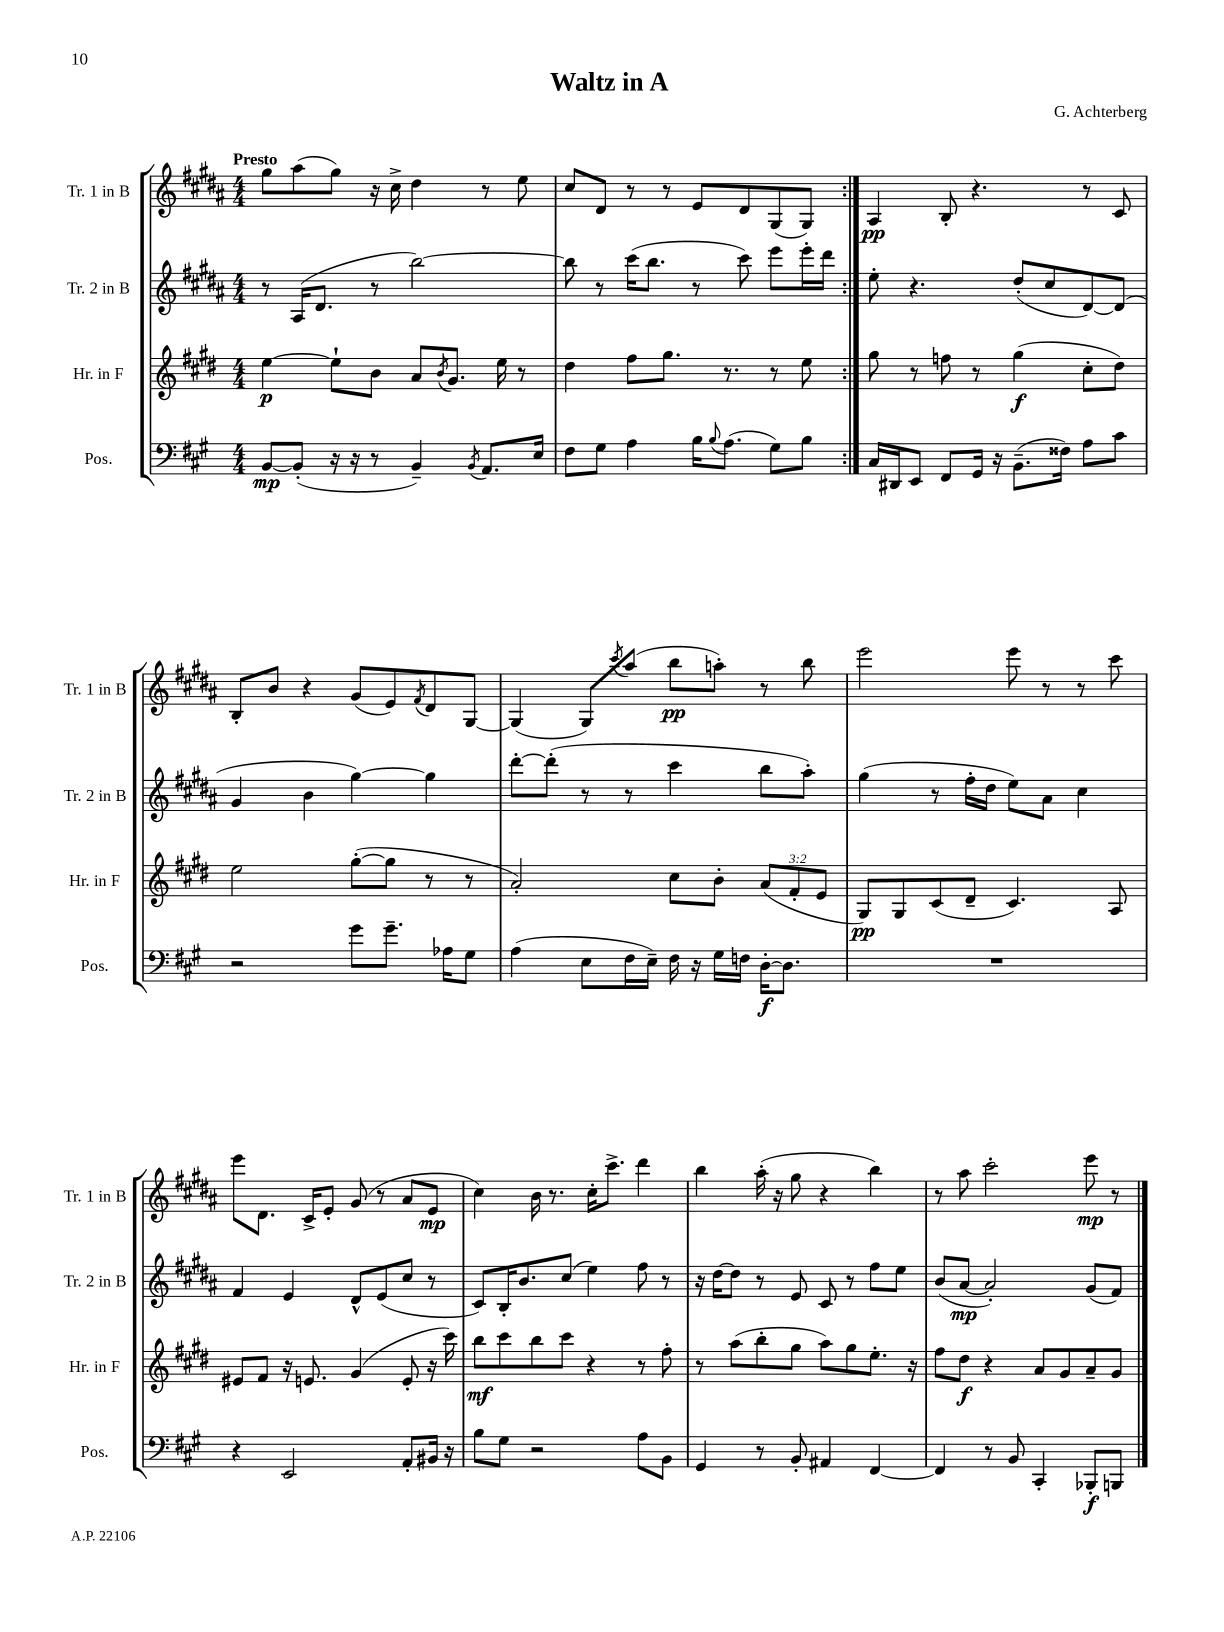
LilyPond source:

\header { title = "Waltz in A" composer = "G. Achterberg" }
<<
\new StaffGroup <<
\new Staff = "s0" \with { instrumentName = "Tr. 1 in B" shortInstrumentName = "Tr. 1 in B" } {
    \clef treble \key b \major \numericTimeSignature \time 4/4 \tempo "Presto"
    \repeat volta 2 { gis''8 ais''8( gis''8) r16 cis''16-> dis''4 r8 e''8 |
    cis''8 dis'8 r8 r8 e'8 dis'8 gis8( gis8) | }
    ais4\pp b8-. r4. r8 cis'8 |
    b8-. b'8 r4 gis'8( e'8) \acciaccatura { fis'8 } dis'8 gis8~ |
    gis4( gis8) \acciaccatura { cis'''8 } ais''8( b''8\pp a''8-.) r8 b''8 |
    e'''2 e'''8 r8 r8 cis'''8 |
    e'''8 dis'8. cis'16-> e'8-. gis'8( r8 ais'8 e'8\mp |
    cis''4) b'16 r8. cis''16-. cis'''8.-> dis'''4 |
    b''4 ais''16-.( r16 gis''8 r4 b''4) |
    r8 ais''8 cis'''2-. e'''8\mp r8 \bar "|." |
}
\new Staff = "s1" \with { instrumentName = "Tr. 2 in B" shortInstrumentName = "Tr. 2 in B" } {
    \clef treble \key b \major \numericTimeSignature \time 4/4
    \repeat volta 2 { r8 ais16( dis'8. r8 b''2~) |
    b''8 r8 cis'''16( b''8. r8 cis'''8) e'''8 e'''16-. dis'''16 | }
    e''8-. r4. dis''8-.( cis''8 dis'8~) dis'8( |
    gis'4 b'4 gis''4~) gis''4 |
    dis'''8~-. dis'''8-.( r8 r8 cis'''4 b''8 ais''8-.) |
    gis''4( r8 fis''16-. dis''16 e''8) ais'8 cis''4 |
    fis'4 e'4 dis'8-^ e'8( cis''8 r8 |
    cis'8) b16-. b'8. cis''8( e''4) fis''8 r8 |
    r16 dis''16~ dis''8 r8 e'8 cis'8 r8 fis''8 e''8 |
    b'8( ais'8~\mp ais'2-.) gis'8( fis'8) \bar "|." |
}
\new Staff = "s2" \with { instrumentName = "Hr. in F" shortInstrumentName = "Hr. in F" } {
    \clef treble \key e \major \numericTimeSignature \time 4/4 \override Staff.TupletNumber.text = #tuplet-number::calc-fraction-text
    \repeat volta 2 { e''4~\p e''8-! b'8 a'8 \acciaccatura { b'8 } gis'8. e''16 r8 |
    dis''4 fis''8 gis''8. r8. r8 e''8 | }
    gis''8 r8 f''8 r8 gis''4\f( cis''8-. dis''8) |
    e''2 gis''8~-.( gis''8 r8 r8 |
    a'2-.) cis''8 b'8-. \tuplet 3/2 { a'8( fis'8-. e'8 } |
    gis8\pp) gis8 cis'8( dis'8-- cis'4.) a8 |
    eis'8 fis'8 r16 e'8. gis'4( e'8-. r16 cis'''16) |
    b''8\mf cis'''8 b''8 cis'''8 r4 r8 fis''8-. |
    r8 a''8( b''8-. gis''8 a''8) gis''8 e''8.-. r16 |
    fis''8 dis''8\f r4 a'8 gis'8 a'8-- gis'8 \bar "|." |
}
\new Staff = "s3" \with { instrumentName = "Pos." shortInstrumentName = "Pos." } {
    \clef bass \key a \major \numericTimeSignature \time 4/4
    \repeat volta 2 { b,8~\mp b,8-.( r16 r16 r8 b,4--) \acciaccatura { b,8 } a,8. e16 |
    fis8 gis8 a4 b16 \appoggiatura { b8 } a8.( gis8) b8 | }
    cis16 dis,16 e,8 fis,8 gis,16 r16 b,8.--( fisis16) a8 cis'8 |
    r2 gis'8 gis'8.-- aes16 gis8 |
    a4( e8 fis16 e16--) fis16 r16 gis16 f16 d16~-.\f d8. |
    R1 |
    r4 e,2 a,8-. bis,16 r16 |
    b8 gis8 r2 a8 b,8 |
    gis,4 r8 b,8-. ais,4 fis,4~ |
    fis,4 r8 b,8 cis,4-. bes,,8-.\f b,,8 \bar "|." |
}
>>
>>
\layout { \context { \Score \remove "Bar_number_engraver" } }
